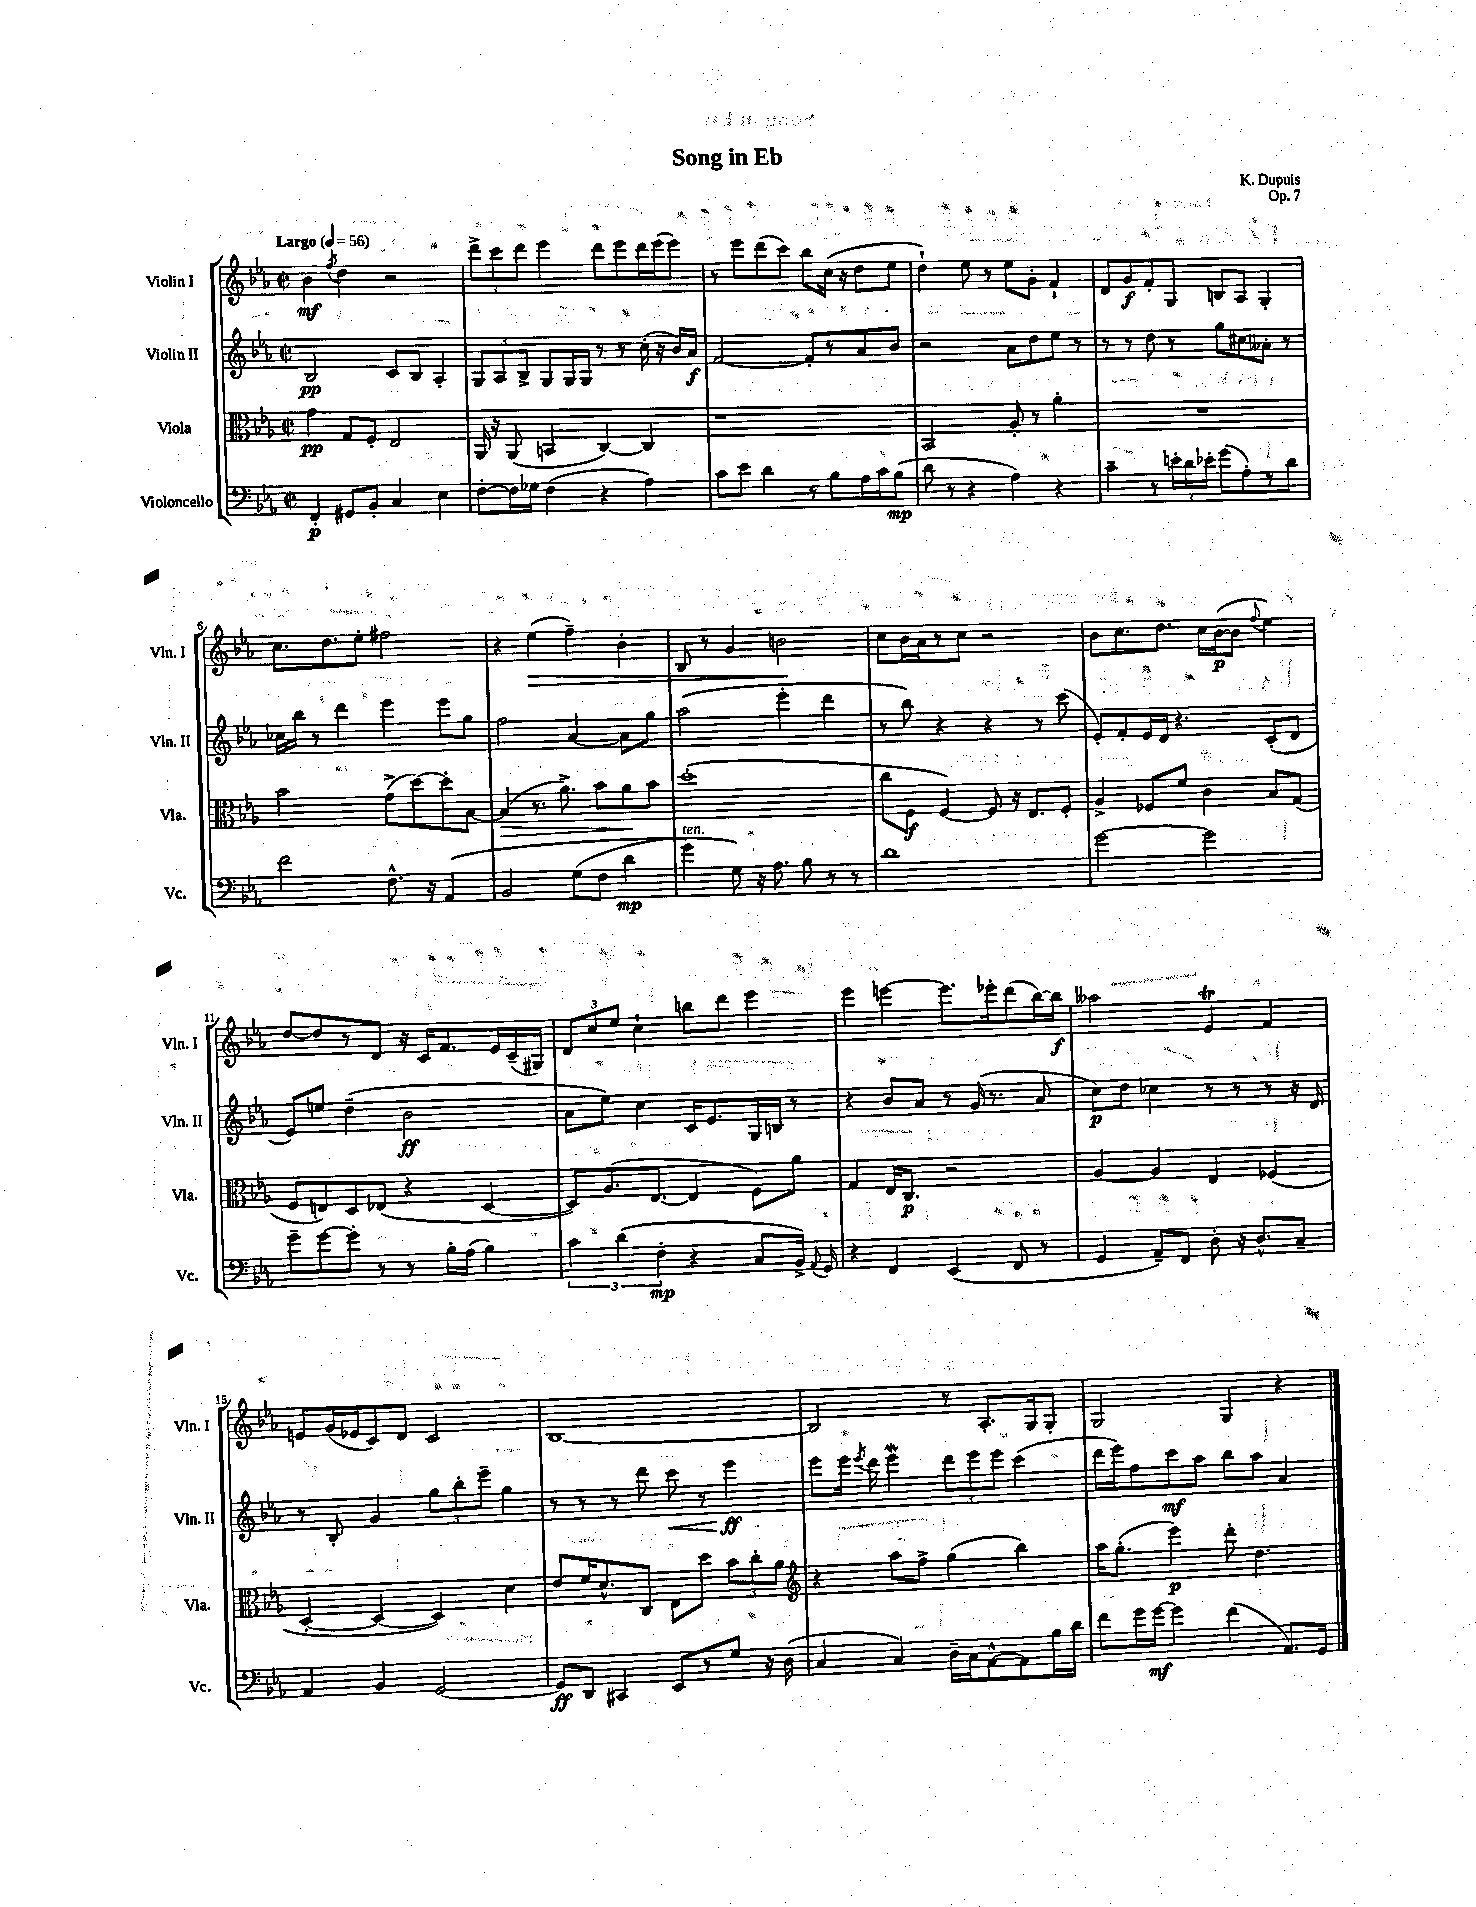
\header { title = "Song in Eb" composer = "K. Dupuis" opus = "Op. 7" }
<<
\new StaffGroup <<
\new Staff = "s0" \with { instrumentName = "Violin I" shortInstrumentName = "Vln. I" } {
    \clef treble \key ees \major \defaultTimeSignature \time 2/2 \tempo "Largo" 4 = 56
    \autoBeamOff bes'4\mf \acciaccatura { f''8 } d''4 r2 |
    \tuplet 3/2 { d'''8[-> c'''8 d'''8] } ees'''4 d'''8[ ees'''8 d'''16 ees'''16( ees'''8]) |
    r8 ees'''8[ d'''8( c'''8]) bes''8[ c''16]( r16 d''8[ ees''8] |
    d''4-!) ees''8 r8 ees''8[ g'8]-. f'4-! |
    d'8[ g'8\f f'8-. g8] b8[ aes8] g4-. |
    c''8.[ d''8. ees''8]-. fis''2 |
    r4 ees''4\>( f''4--) bes'4-. |
    bes8 r8 g'4 b'2\! |
    c''8[ bes'16 aes'16 r8 c''8] r2 |
    bes'8[ c''8. d''8.] c''16[ bes'16~\p( bes'8] \appoggiatura { f''8 } ees''4) |
    d''8[~ d''8 r8 d'8] r16 c'16[ f'8. ees'16 c'16--( gis16]) |
    \tuplet 3/2 { d'8[ c''8 ees''8] } c''4-! b''8[ d'''8] ees'''4 |
    ees'''4 e'''4~ e'''8.[ ees'''16-. d'''8( bes''16~) bes''16]\f |
    aeses''2 ees'4\trill f'4 |
    e'8[ g'16( ees'16 c'8) d'8] c'2 |
    bes1~ |
    bes2 r8 aes8.[-. g16 g8]-. |
    g2 g4 r4 \bar "|." |
}
\new Staff = "s1" \with { instrumentName = "Violin II" shortInstrumentName = "Vln. II" } {
    \clef treble \key ees \major \defaultTimeSignature \time 2/2
    \autoBeamOff bes2\pp c'8[ bes8] aes4-. |
    \tuplet 3/2 { g8[ aes8 bes8]-> } g8[ g16 g16] r8 r8 c''16-.( r16 bes'16[) aes'16]\f |
    f'2~ f'8[-. r8 aes'8 bes'8] |
    r2 aes'8[ d''8 ees''8] r8 |
    r8 r8 d''8 r8 g''8[ cis''8 aeses'8]-. r8 |
    ces''16[ bes''16] r8 d'''4 ees'''4 ees'''8[ g''8] |
    f''2 aes'4~ aes'8[ g''8] |
    aes''2( ees'''4-. d'''4 |
    r8 bes''8) r4 r4 r8 c'''8( |
    ees'8[-.) f'8-. ees'16 d'16] r4. c'8[-.( d'8] |
    ees'8[) e''8] d''4--( bes'2\ff |
    aes'8[ ees''8]) c''4 c'16[ ees'8. g16 b16] r8 |
    r4 bes'8[ aes'8] r8 g'16( r8. aes'8 |
    c''8[\p) d''8] ces''4 r8 r8 r8 r16 d'16 |
    r8 bes8-. g'4 \tuplet 3/2 { g''8[ bes''8-. ees'''8]-- } g''4 |
    r8 r8 r8 d'''8 c'''8\< r8 ees'''4\ff\! |
    ees'''8[ ees'''16] \acciaccatura { ees'''8 } d'''16 ees'''4\mordent \tuplet 3/2 { d'''8[ ees'''8 ees'''8] } c'''4( |
    d'''16[ ees'''16) f''8 c'''8\mf aes''8] bes''8[ aes''8] aes'4 \bar "|." |
}
\new Staff = "s2" \with { instrumentName = "Viola" shortInstrumentName = "Vla." } {
    \clef alto \key ees \major \defaultTimeSignature \time 2/2
    \autoBeamOff g'4\pp g8[ f8]-. ees2 |
    aes,16 r16 aes,8( b,4 c4~) c4 |
    r1 |
    bes,2 aes8-. r8 aes'4-. |
    R1 |
    bes'2 g'8[->( d''8~) d''8-. bes8]~ |
    bes4\>( r8. aes'8.->) bes'8[ aes'8\! bes'8] |
    d''1-.( |
    c''8[ f8]\f f4~) f8 r16 ees8.[ f8]-. |
    aes4-> fes8[ f'8] c'4 bes8[ g8]( |
    f8[ e8) d8 ees8]( r4 d4~ |
    d8[) aes8.( ees8.]~ ees4 f8[) aes'8] |
    g4 ees16[ c8.]\p r2 |
    aes4~ aes4 ees4 fes4( |
    d4~-. d4~ d4) d'4 |
    ees'8[ f'16 d'8.-^ c8] ees8[ d''8] \tuplet 3/2 { bes'8[ c''8-. aes'8] } |
    \clef treble r4 aes''8[ f''8]-> g''4( bes''4) |
    aes''16[ g''8.]-.( ees'''4\p) d'''8-. d''4. \bar "|." |
}
\new Staff = "s3" \with { instrumentName = "Violoncello" shortInstrumentName = "Vc." } {
    \clef bass \key ees \major \defaultTimeSignature \time 2/2
    \autoBeamOff f,4-.\p gis,8[ bes,8]-. c4 ees4 |
    f8[~-. f16 ges16] f4( r4 aes4) |
    c'8[ ees'8] d'4 r8 bes8[ aes16 c'16 bes8]\mp( |
    d'8 r8 r4 aes4) r4 |
    c'4-- r8 \tuplet 3/2 { e'16[-. d'16 ees'16]-. } g'8[( aes8-.) r8 d'8] |
    f'2 f8.-^ r16 aes,4\( |
    bes,2 g8[( f8] d'4\mp |
    g'4^\markup { \italic "ten." }) g8\) r16 aes8. bes8 r8 r8 |
    d'1 |
    g'2~ g'2 |
    g'8[-- g'8~ g'8]-. r8 r8 bes16[-. aes16]( bes4) |
    \tuplet 3/2 { c'4 d'4( f4-.\mp } r4 c8[ bes,16]->) \appoggiatura { aes,8 } g,16 |
    r4 f,4 ees,4( f,8 r8 |
    g,4 aes,8[--) f,8] d8-. r16 d8.[-^ c8]-- |
    aes,4 bes,4 g,2~ |
    g,8[\ff d,8] cis,4 ees,8[ r8 g8] r16 d16( |
    c4 c4) d16[-- c16 aes,8~-^ aes,8 bes16 d'16] |
    f'8[ g'16 g'16]~\mf g'4 f'4( aes,8.[) g,16] \bar "|." |
}
>>
>>
